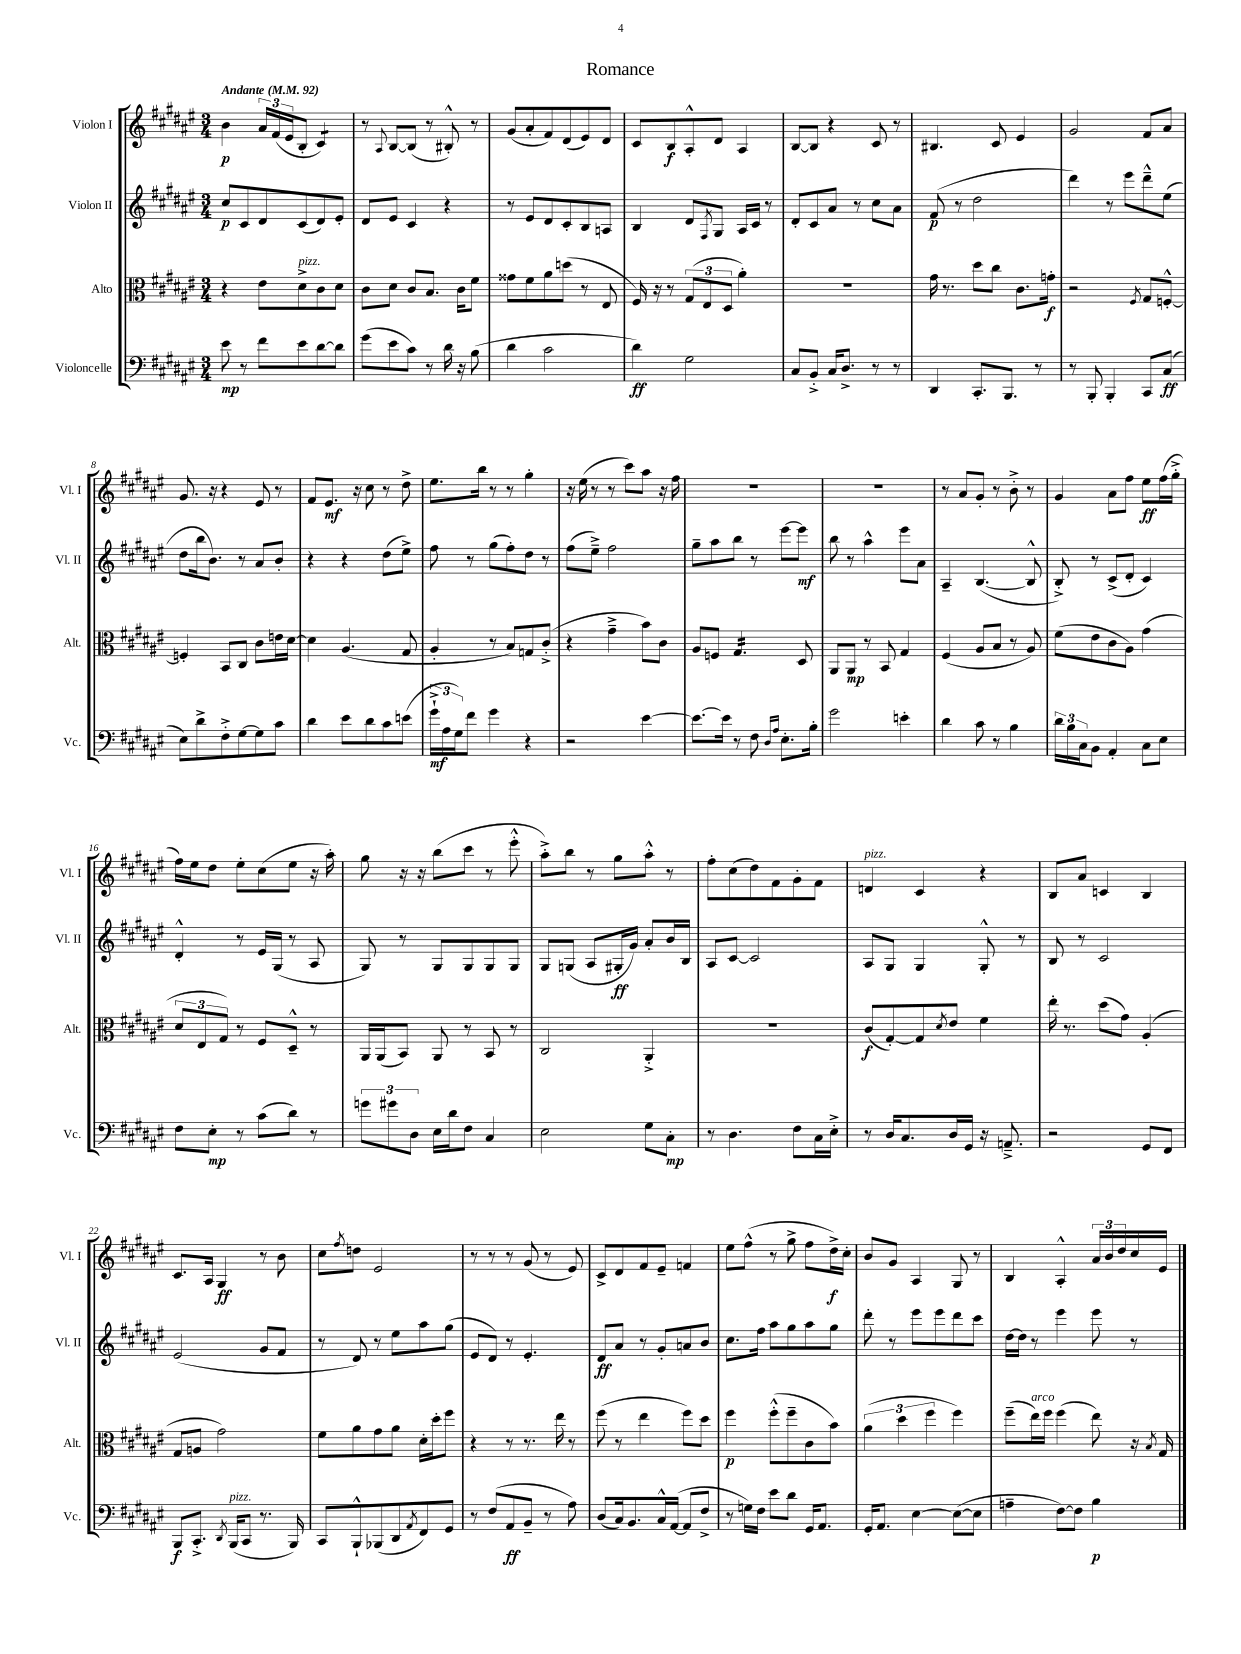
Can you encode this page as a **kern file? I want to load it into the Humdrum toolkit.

**kern	**kern	**kern	**kern
*staff4	*staff3	*staff2	*staff1
*clefF4	*clefC3	*clefG2	*clefG2
*k[f#c#g#d#a#e#]	*k[f#c#g#d#a#e#]	*k[f#c#g#d#a#e#]	*k[f#c#g#d#a#e#]
*M3/4	*M3/4	*M3/4	*M3/4
*MM92	*MM92	*MM92	*MM92
8e#\	4r	8cc#/L	4b\
8r	.	8c#/	.
8f#\L	8e#\L	8d#/	24a#/LL
.	.	.	(24f#/
.	.	.	24e#/J
8e#\	8d#^\	(8c#/	8B'/J
[8d#\	8c#\	8d#/)	4c#/)
8d#\]J	8d#\J	8e#'/J	.
=	=	=	=
(8g#\L	8c#\L	8d#/L	8r
.	.	.	8qqA#/
8e#\	8d#\J	8e#/J	[8B/L
8c#\J)	8c#/L	4c#/	(8B/]J
8r	8.B/J	.	8r
16d#\	.	4r	8B#'^^/)
16r	16c#\LK	.	.
(8B\	8f#\J	.	8r
=	=	=	=
4d#\	8g##\L	8r	(8g#/L
.	8f#\	8e#/L	8a#'/
2c#\	8a#\	8d#/	8f#/)
.	(8dd\J	8c#'/	(8d#/
.	8r	8B/	8e#/)
.	8E#/	8A/J	8d#/J
=	=	=	=
4d#\)	16F#/)	4B/	8c#/L
.	16r	.	.
.	8r	.	8B/
2G#\	(12G#/L	8d#/L	8A#'^^/
.	12E#/	.	.
.	.	8qF#/	.
.	.	8G#/J	8d#/J
.	12D#/J	.	.
.	4a#'\)	16A#/LL	4A#/
.	.	16c#/JJ	.
.	.	8r	.
=	=	=	=
8C#/L	2.r	8d#'/L	[8B/L
8BB'^/J	.	8c#/	8B/]J
16C#/LK	.	8a#/J	4r
8.D#^/J	.	.	.
.	.	8r	.
8r	.	8cc#\L	8c#/
8r	.	8a#\J	8r
=	=	=	=
4DD#/	16g#\	(8f#/	4.B#/
.	8.r	.	.
.	.	8r	.
8.CC#'/L	8dd#\L	2dd#\	.
.	8cc#\J	.	8c#/
8.BBB/J	.	.	.
.	8.c#\L	.	4e#/
8r	.	.	.
.	16g'\Jk	.	.
=	=	=	=
8r	2r	4ddd#\)	2g#/
8BBB'/	.	.	.
4BBB'/	.	8r	.
.	.	8eee#\L	.
.	8qF#/	.	.
8CC#/L	8G#/L	8ddd#~^^\	8f#/L
(8C#/J	[8F'^^/J	(8ee#\J	8a#/J
=	=	=	=
8E#\L)	4F'/]	8dd#\L	8.g#/
8d#^\	.	16bb\k	.
.	.	8.b\J)	16r
8F#'^\	8BB/L	.	4r
[8G#\	8C#/J	8r	.
8G#\]	8c#\L	8a#/L	8e#/
8c#\J	16e\L	8b'/J	8r
.	[16d#\JJ	.	.
=	=	=	=
4d#\	4d#\]	4r	8f#/L
.	.	.	8.e#/J
8e#\L	(4.A#/	4r	.
.	.	.	16r
8d#\	.	.	8cc#\
8c#\	.	(8dd#\L	8r
(8e\J	8G#/	8ee#^\J)	8dd#^\
=	=	=	=
24g#`^\LL	4A#'/	8ff#\	8.ee#\L
24A#\	.	.	.
24G#\J)	.	.	.
8f#\J	.	8r	.
.	.	.	16bb\Jk
4g#\	8r	(8gg#\L	8r
.	8B/L)	8ff#'\)	8r
4r	8G/	8dd#\J	4gg#'\
.	(8c#'^/J	8r	.
=	=	=	=
2r	4r	(8ff#\L	16r
.	.	.	(16ee#\
.	.	8ee#~^\J)	8r
.	4g#~^\	2ff#\	8r
.	.	.	8ccc#\L)
[4e#\	8b\L)	.	8aa#\J
.	8c#\J	.	16r
.	.	.	16ff#\
=	=	=	=
8.e#\_L	8A#/L	8gg#~\L	2.r
.	8F/J	8aa#\	.
16e#\]Jk	.	.	.
8r	4.G#/	8bb\J	.
8F#\	.	8r	.
16qqD#/LL	.	.	.
16qqA#/JJ	.	.	.
8.E#'\L	.	[8eee#\L	.
.	8D#/	8eee#\]J	.
16B'\Jk	.	.	.
=	=	=	=
2g#\	8AA#/L	8bb\	2.r
.	8AA#/J	8r	.
.	8r	4aa#^^\	.
.	8BB/	.	.
4e'\	4G#/	8eee#\L	.
.	.	8a#\J	.
=	=	=	=
4d#\	(4F#/	4A#~/	8r
.	.	.	8a#/L
8c#\	8A#/L	([4.B/	8g#'/J
8r	8B/J	.	8r
4B\	8r	.	8b'^\
.	8A#/)	8B^^/]	8r
=	=	=	=
24d#\LL	(8f#\L	8B'^/)	4g#/
24B\	.	.	.
24C#\J	.	.	.
8BB\J	8e#\	8r	.
4AA#'/	8c#\	(8c#^/L	8a#\L
.	8A#\J)	8d#'/J	8ff#\J
8C#\L	(4g#\	4c#/)	8ee#\L
8E#\J	.	.	(16ff#\L
.	.	.	16gg#'^\JJ
=	=	=	=
8F#\L	12d#/L	4d#'^^/	16ff#\LL)
.	.	.	16ee#\J
.	12E#/	.	.
8E#'\J	.	.	8dd#\J
.	12G#/J)	.	.
8r	8r	8r	8ee#'\L
(8c#\L	8F#/L	16e#/LL	(8cc#\
.	.	(16G#/JJ	.
8d#\J)	8D#~^^/J	8r	8ee#\J
8r	8r	8A#/	16r
.	.	.	16aa#'\)
=	=	=	=
12g\L	16AA#/LL	8G#/)	8gg#\
.	(16AA#/J	.	.
12g#\	.	.	.
.	8BB/J)	8r	16r
12D#\J	.	.	.
.	.	.	16r
16E#\LL	8AA#/	8G#/L	(8bb\L
16d#\J	.	.	.
8F#\J	8r	8G#/	8ccc#\J
4C#/	8BB/	8G#/	8r
.	8r	8G#/J	8eee#'^^\
=	=	=	=
2E#\	2C#/	8G#/L	8aa#'^\L)
.	.	(8G/J	8bb\J
.	.	8A#/L	8r
.	.	16G#'/L	8gg#\L
.	.	16g#/JJ)	.
8G#\L	4AA#'^/	8a#'/L	8aa#'^^\J
8C#'\J	.	16b/L	8r
.	.	16B/JJ	.
=	=	=	=
8r	2.r	8A#/L	8ff#'\L
4.D#\	.	[8c#/J	(8cc#\
.	.	2c#/]	8dd#\)
.	.	.	8f#\
8F#\L	.	.	8g#'\
16C#\L	.	.	8f#\J
16E#'^\JJ	.	.	.
=	=	=	=
8r	(8c#/L	8A#/L	4d/
16D#/LK	[8G#'/)	8G#/J	.
8.C#/	.	.	.
.	8G#/]	4G#/	4c#/
.	8qd#/	.	.
16D#/L	8e#/J	.	.
16GG#/JJ	.	.	.
16r	4f#\	8G#'^^/	4r
8.AA~^/	.	.	.
.	.	8r	.
=	=	=	=
2r	16ee#'\	8B/	8B/L
.	8.r	.	.
.	.	8r	8a#/J
.	(8dd#\L	2c#/	4c/
.	8g#\J)	.	.
8GG#/L	(4A#'/	.	4B/
8FF#/J	.	.	.
=	=	=	=
8BBB/L	8G#/L	(2e#/	8.c#/L
8.CC#'^/J	8A/J	.	.
.	.	.	16A#/Jk
.	2g#\)	.	4G#/
8qDD#/	.	.	.
(16BBB/LK	.	.	.
8CC#/J	.	.	.
8.r	.	8g#/L	8r
.	.	8f#/J	8b\
16BBB/)	.	.	.
=	=	=	=
8CC#/L	8f#\L	8r	8cc#\L
.	.	.	8qff#/
8BBB`^^/	8a#\	8d#/)	8dd\J
(8BBB-/	8g#\	8r	2e#/
8DD#/	8a#\J	8ee#\L	.
8qAA#/	.	.	.
8FF#/)	16d#'\LL	8aa#\	.
.	16dd#'\J	.	.
8GG#/J	8ff#\J	(8gg#\J	.
=	=	=	=
8r	4r	8e#/L	8r
(8F#/L	.	8d#/J)	8r
8AA#/	8r	8r	8r
8BB~/J	8.r	4.e#'/	(8g#/
8r	.	.	8r
.	16ee#\	.	.
8A#\)	8r	.	8e#/)
=	=	=	=
(8D#/L	(8ff#\	8d#/L	8c#^/L
16C#/k)	8r	8a#/J	8d#/
8.BB/	.	.	.
.	4ee#\	8r	8f#/
16C#^^/L	.	8g#'/L	8e#~/J
([16AA#/JJ	.	.	.
8AA#/]L	8ff#\L)	8a/	4f/
8F#^/J	8dd#\J	8b/J	.
=	=	=	=
8r	4ff#\	8.cc#\L	8ee#\L
16G\LL)	.	.	(8ff#^^\J
16F#\JJ	.	16ff#\Jk	.
8e#\L	(8ff#'^^\L	8aa#\L	8r
8d#\J	8ff#~\	8gg#\	8gg#^\
16GG#/LK	8c#\	8aa#\	8ff#\L
8.AA#/J	.	.	.
.	8b\J)	8gg#\J	16dd#^\L)
.	.	.	16cc#'\JJ
=	=	=	=
16GG#'/LK	(6a#\	8ddd#'\	8b/L
8.AA#/J	.	.	.
.	.	8r	8g#/J
.	6dd#\	.	.
[4E#\	.	8eee#\L	4A#/
.	6ff#\	.	.
.	.	8eee#\	.
(8E#\_L	4ff#\)	8ddd#\	8G#/
8E#\]J	.	8ccc#\J	8r
=	=	=	=
4A~\	(8ff#~\L	[16dd#\LL	4B/
.	.	16dd#\]JJ	.
.	16ee#\L)	8r	.
.	16ff#\JJ	.	.
[8F#\L)	(4ff#\	4eee#\	4A#'^^/
8F#\]J	.	.	.
4B\	8ee#\)	8eee#\	24a#/LL
.	.	.	24b/
.	.	.	24dd#/
.	16r	8r	16cc#/
.	8qB/	.	.
.	16G#/	.	16e#/JJ
==	==	==	==
*-	*-	*-	*-
